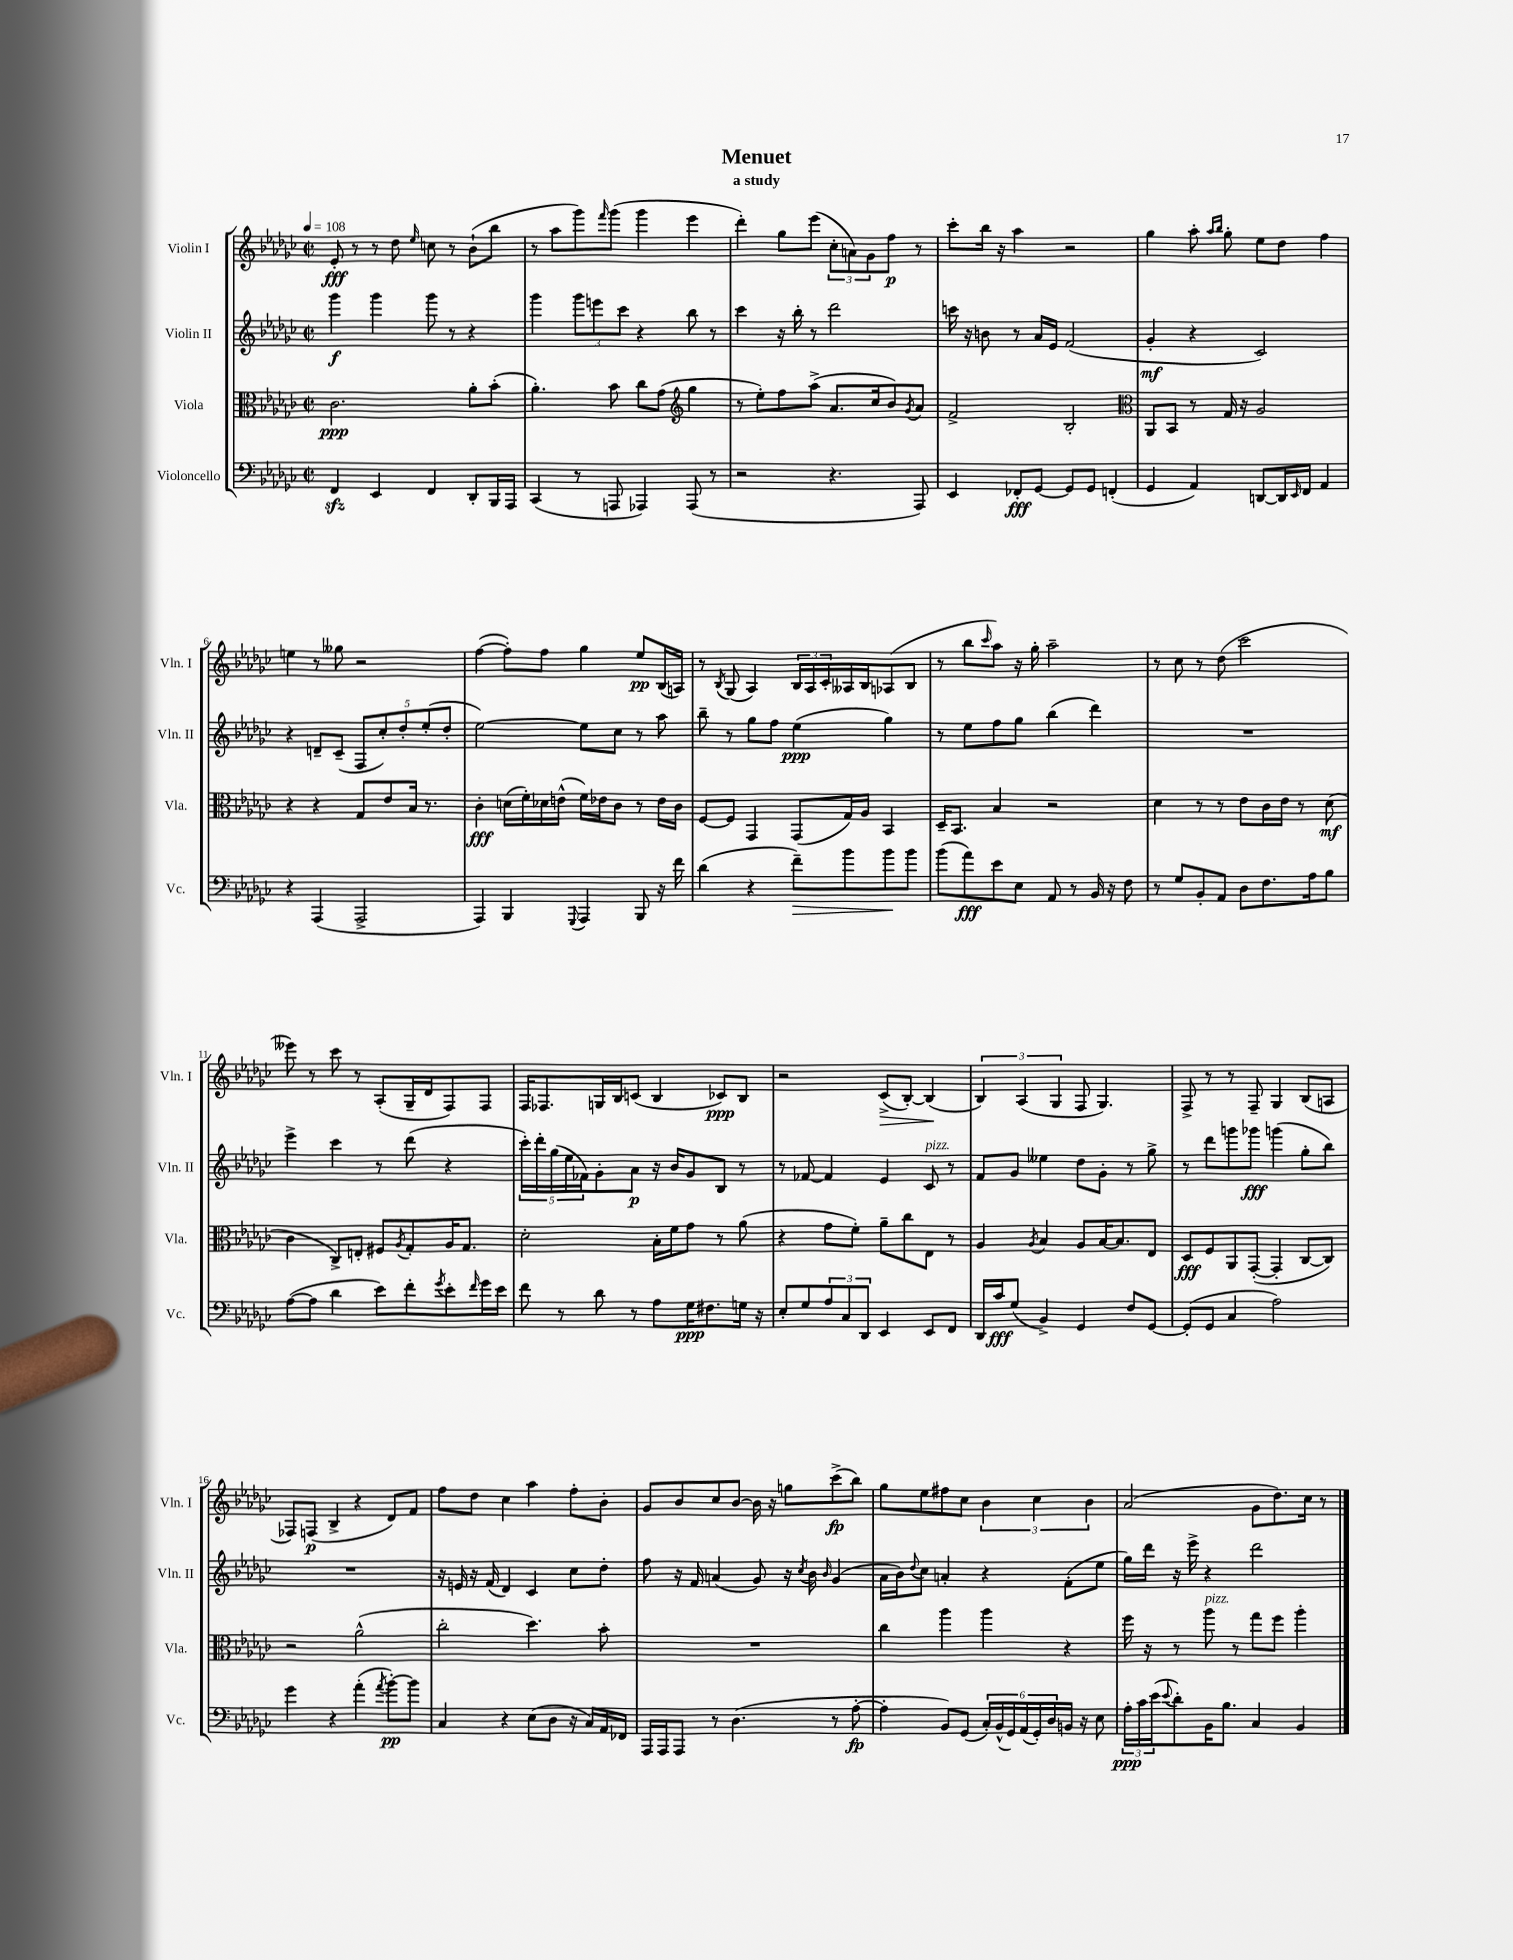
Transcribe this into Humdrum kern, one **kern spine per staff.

**kern	**dynam	**kern	**dynam	**kern	**dynam	**kern	**dynam
*part4	*part4	*part3	*part3	*part2	*part2	*part1	*part1
*staff4	*staff4	*staff3	*staff3	*staff2	*staff2	*staff1	*staff1
*I"Violoncello	*	*I"Viola	*	*I"Violin II	*	*I"Violin I	*
*I'Vc.	*	*I'Vla.	*	*I'Vln. II	*	*I'Vln. I	*
*clefF4	*	*clefC3	*	*clefG2	*	*clefG2	*
*k[b-e-a-d-g-c-]	*	*k[b-e-a-d-g-c-]	*	*k[b-e-a-d-g-c-]	*	*k[b-e-a-d-g-c-]	*
*M2/2	*	*M2/2	*	*M2/2	*	*M2/2	*
*met(c|)	*	*met(c|)	*	*met(c|)	*	*met(c|)	*
*MM108	*	*MM108	*	*MM108	*	*MM108	*
=1	=1	=1	=1	=1	=1	=1	=1
4FFzz/	.	2.c-\	ppp	4ggg-\	f	8e-'/	fff
.	.	.	.	.	.	8r	.
4EE-/	.	.	.	4ggg-\	.	8r	.
.	.	.	.	.	.	8dd-\	.
.	.	.	.	.	.	16qqee-/	.
4FF/	.	.	.	8ggg-\	.	8ccn\	.
.	.	.	.	8r	.	8r	.
8DD-'/L	.	8a-'\L	.	4r	.	(8b-`\L	.
16BBB-/L	.	(8b-'\J	.	.	.	8bb-\J	.
16AAA-/JJ	.	.	.	.	.	.	.
=2	=2	=2	=2	=2	=2	=2	=2
(4CC-/	.	4.a-'\)	.	4ggg-\	.	8r	.
.	.	.	.	.	.	8aa-\L	.
8r	.	.	.	12ggg-\L	.	8ggg-\)	.
.	.	.	.	12eeen\	.	.	.
.	.	.	.	.	.	16qqfff/	.
8AAAn/	.	8b-\	.	.	.	(8ggg-\J	.
.	.	.	.	12ccc-\J	.	.	.
4AAA-X/)	.	8cc-\L	.	4r	.	4ggg-\	.
.	.	(8g-\J	.	.	.	.	.
*	*	*clefG2	*	*	*	*	*
(8AAA-/	.	4gg-\	.	8bb-\	.	4eee-\	.
8r	.	.	.	8r	.	.	.
=3	=3	=3	=3	=3	=3	=3	=3
2r	.	8r	.	4ccc-\	.	4ddd-'\)	.
.	.	8ee-'\L)	.	.	.	.	.
.	.	8ff\	.	16r	.	8gg-\L	.
.	.	.	.	16bb-'\	.	.	.
.	.	(8aa-^\J	.	8r	.	(8eee-\J	.
4.r	.	8.a-/L	.	2ddd-\	.	12cc-'\L	.
.	.	.	.	.	.	12an\)	.
.	.	.	.	.	.	12g-\	.
.	.	16cc-/k	.	.	.	.	.
.	.	8b-/)	.	.	.	8ff\J	p
.	.	8qg-/	.	.	.	.	.
8AAA-/)	.	8a-/J	.	.	.	8r	.
=4	=4	=4	=4	=4	=4	=4	=4
4EE-/	.	2f^/	.	16cccn\	.	8ccc-'\L	.
.	.	.	.	16r	.	.	.
.	.	.	.	8bn\	.	16bb-\Jk	.
.	.	.	.	.	.	16r	.
8FF-X'/L	fff	.	.	8r	.	4aa-\	.
[8GG-/J	.	.	.	16a-/LL	.	.	.
.	.	.	.	16e-/JJ	.	.	.
8GG-/L]	.	2B-'/	.	(2f/	.	2r	.
8GG-/J	.	.	.	.	.	.	.
(4FFn'/	.	.	.	.	.	.	.
=5	=5	=5	=5	=5	=5	=5	=5
*	*	*clefC3	*	*	*	*	*
4GG-/	.	8AA-/L	.	4g-'/	mf	4gg-\	.
.	.	8BB-/J	.	.	.	.	.
4AA-/)	.	8r	.	4r	.	8aa-'\	.
.	.	.	.	.	.	16qqaa-/LL	.
.	.	.	.	.	.	16qqbb-/JJ	.
.	.	16G-/	.	.	.	8gg-'\	.
.	.	16r	.	.	.	.	.
[8DDn/L	.	2A-/	.	2c-/)	.	8ee-\L	.
16DD/L]	.	.	.	.	.	8dd-\J	.
16qqEE-/	.	.	.	.	.	.	.
16FF/JJ	.	.	.	.	.	.	.
4AA-/	.	.	.	.	.	4ff\	.
!!LO:LB:g=z
=6	=6	=6	=6	=6	=6	=6	=6
4r	.	4r	.	4r	.	4een\	.
(4AAA-/	.	4r	.	8dn~/L	.	8r	.
.	.	.	.	(8c-~/J	.	8gg--X\	.
2AAA-^/	.	8G-/L	.	10F/L	.	2r	.
.	.	.	.	10cc-'/)	.	.	.
.	.	8e-/	.	.	.	.	.
.	.	.	.	10dd-'/	.	.	.
.	.	16B-/Jk	.	.	.	.	.
.	.	.	.	(10ee-'/	.	.	.
.	.	8.r	.	.	.	.	.
.	.	.	.	10dd-'/J	.	.	.
=7	=7	=7	=7	=7	=7	=7	=7
4AAA-/)	.	4c-'\	fff	[2ee-\)	.	([4ff\	.
4BBB-/	.	(16dn\LL	.	.	.	8ff'\L])	.
.	.	16f'\)	.	.	.	.	.
.	.	16d-X\	.	.	.	8ff\J	.
.	.	(16en^^\JJ	.	.	.	.	.
8qqGGG-/	.	.	.	.	.	.	.
4AAA-/	.	16f\LL)	.	8ee-\L]	.	4gg-\	.
.	.	16e-X\J	.	.	.	.	.
.	.	8c-\J	.	8cc-\J	.	.	.
8BBB-/	.	8r	.	8r	.	8ee-/L	pp
16r	.	16e-\LL	.	8aa-\	.	(16B-/L	.
16f\	.	16c-\JJ	.	.	.	16An/JJ)	.
=8	=8	=8	=8	=8	=8	=8	=8
(4d-\	.	[8F/L	.	8bb-~\	.	8r	.
.	.	.	.	.	.	8qB-/	.
.	.	8F/J]	.	8r	.	(8G-/	.
4r	.	4GG-/	.	8gg-\L	.	4A-/)	.
.	.	.	.	8ff\J	.	.	.
!	!LO:HP:b	!	!	!	!	!	!
8f~\L)	>	(8GG-/L	.	(4ee-\	ppp	24B-/LL	.
.	.	.	.	.	.	24A-/	.
.	.	.	.	.	.	24c-'/	.
8b-\	.	16G-/L)	.	.	.	16A--X/	.
.	.	16A-/JJ	.	.	.	16B-/J	.
8b-\	.	4BB-/	.	4gg-\)	.	(8A-X/	.
8b-\J	]	.	.	.	.	8B-/J	.
=9	=9	=9	=9	=9	=9	=9	=9
(8b-\L	.	16D-~/KL	.	8r	.	8r	.
.	.	8.BB-/J	.	.	.	.	.
8a-\)	fff	.	.	8ee-\L	.	8bb-\L	.
.	.	.	.	.	.	16qqccc-/	.
8e-\	.	4B-/	.	8ff\	.	8aa-\J)	.
8E-\J	.	.	.	8gg-\J	.	16r	.
.	.	.	.	.	.	16gg-'\	.
8AA-/	.	2r	.	(4bb-\	.	2aa-~\	.
8r	.	.	.	.	.	.	.
16BB-/	.	.	.	4ddd-\)	.	.	.
16r	.	.	.	.	.	.	.
8F\	.	.	.	.	.	.	.
=10	=10	=10	=10	=10	=10	=10	=10
8r	.	4d-\	.	1r	.	8r	.
8G-/L	.	.	.	.	.	8cc-\	.
8BB-'/	.	8r	.	.	.	8r	.
8AA-/J	.	8r	.	.	.	(8dd-\	.
8D-\L	.	8e-\L	.	.	.	2ccc-\	.
8.F\	.	16c-\L	.	.	.	.	.
.	.	16e-\JJ	.	.	.	.	.
.	.	8r	.	.	.	.	.
16A-\k	.	.	.	.	.	.	.
8B-\J	.	(8d-\	mf	.	.	.	.
!!LO:LB:g=z
=11	=11	=11	=11	=11	=11	=11	=11
([8A-\L	.	4c-\	.	4eee-^\	.	8eee--X\)	.
8A-\J]	.	.	.	.	.	8r	.
4d-\	.	8C-^/L)	.	4ccc-\	.	8ccc-\	.
.	.	8En'/J	.	.	.	8r	.
8e-\L)	.	8F#X/L	.	8r	.	(8A-'/L	.
.	.	8qA-/	.	.	.	.	.
8f'\	.	8G-'/	.	(8ddd-\	.	16G-~/L	.
.	.	.	.	.	.	16d-/J	.
8qg-/	.	.	.	.	.	.	.
8e-'\	.	16A-/K	.	4r	.	8F/)	.
.	.	8.G-/J	.	.	.	.	.
16qqf/	.	.	.	.	.	.	.
16g-\L	.	.	.	.	.	8F/J	.
16e-\JJ	.	.	.	.	.	.	.
=12	=12	=12	=12	=12	=12	=12	=12
8f\	.	2d-'\	.	20ccc-'\LL)	.	16F/KL	.
.	.	.	.	20ddd-'\	.	.	.
.	.	.	.	.	.	8.F-X/	.
.	.	.	.	(20gg-\	.	.	.
8r	.	.	.	.	.	.	.
.	.	.	.	20ee-\	.	.	.
.	.	.	.	20f-X\J)	.	.	.
8d-\	.	.	.	8g-'\	.	16Gn/L	.
.	.	.	.	.	.	16B-/J	.
8r	.	.	.	8a-\J	p	(8cn/J	.
8A-\L	.	16B-'\LL	.	16r	.	4B-/	.
.	.	16f\J	.	16b-/KL	.	.	.
16G-\K	ppp	8g-\J	.	8g-/	.	.	.
8.F#X\	.	.	.	.	.	.	.
.	.	8r	.	8B-/J	.	8c-X/L)	ppp
16Gn\Jk	.	(8a-\	.	8r	.	8B-/J	.
16r	.	.	.	.	.	.	.
=13	=13	=13	=13	=13	=13	=13	=13
8E-'/L	.	4r	.	8r	.	2r	.
8G-/	.	.	.	[8f-X/	.	.	.
12A-/	.	8g-\L	.	4f-/]	.	.	.
12C-/	.	.	.	.	.	.	.
.	.	8f'\J)	.	.	.	.	.
12DD-/J	.	.	.	.	.	.	.
!	!	!	!	!	!	!	!LO:HP:b
4EE-/	.	8a-~\L	.	4e-/	.	(8c-^/L	>
.	.	8cc-\	.	.	.	[8B-'/J)	.
!	!	!	!	!LO:TX:a:i:t=pizz.	!	!	!
8EE-/L	.	8E-\J	.	8c-/	.	(4B-/]	.
8FF/J	.	8r	.	8r	.	.	.
.	.	.	.	.	.	.	]
=14	=14	=14	=14	=14	=14	=14	=14
16DD-/LL	.	4A-/	.	8f/L	.	6B-/)	.
16c-/J	fff	.	.	.	.	.	.
(8G-/J	.	.	.	8g-/J	.	.	.
.	.	.	.	.	.	(6A-/	.
.	.	8qA-/	.	.	.	.	.
4BB-^/)	.	4B-/	.	4ee--X\	.	.	.
.	.	.	.	.	.	6G-/	.
4GG-/	.	8A-/L	.	8dd-\L	.	8F/	.
.	.	[16B-/K	.	8g-'\J	.	4.G-/)	.
.	.	8.B-/]	.	.	.	.	.
8F/L	.	.	.	8r	.	.	.
[8GG-/J	.	8E-/J	.	8gg-^\	.	.	.
=15	=15	=15	=15	=15	=15	=15	=15
(8GG-'/L]	.	8D-/L	fff	8r	.	8F^/	.
8GG-/J	.	8F/	.	8ddd-\L	.	8r	.
4C-/	.	8AA-/	.	8gggn\	.	8r	.
.	.	([8GG-'/J	.	8ggg-X\J	fff	8F~/	.
2A-\)	.	4GG-'/]	.	(4gggn\	.	4G-/	.
.	.	[8C-/L	.	8gg-'\L	.	(8B-/L	.
.	.	8C-/J])	.	8bb-\J)	.	8An/J	.
!!LO:LB:g=z
=16	=16	=16	=16	=16	=16	=16	=16
4g-\	.	2r	.	1r	.	8F-X/L)	.
.	.	.	.	.	.	(8Fn/J	p
4r	.	.	.	.	.	4B-^/	.
(4a-'\	.	(2a-^^\	.	.	.	4r	.
8qa-/	.	.	.	.	.	.	.
[8b-'\L)	pp	.	.	.	.	8d-/L)	.
8b-\J]	.	.	.	.	.	8f/J	.
=17	=17	=17	=17	=17	=17	=17	=17
4C-/	.	2cc-'\	.	16r	.	8ff\L	.
.	.	.	.	16en/	.	.	.
.	.	.	.	16r	.	8dd-\J	.
.	.	.	.	(16f/	.	.	.
4r	.	.	.	4d-/)	.	4cc-\	.
(8E-\L	.	4.dd-\)	.	4c-/	.	4aa-\	.
8D-\J	.	.	.	.	.	.	.
16r	.	.	.	8cc-\L	.	8ff'\L	.
16C-/LL)	.	.	.	.	.	.	.
16AA-/	.	8b-'\	.	8dd-'\J	.	8b-'\J	.
16FF-X/JJ	.	.	.	.	.	.	.
=18	=18	=18	=18	=18	=18	=18	=18
16AAA-/LL	.	1r	.	8ff\	.	8g-/L	.
16AAA-/J	.	.	.	.	.	.	.
8AAA-/J	.	.	.	16r	.	8b-/	.
.	.	.	.	16f/	.	.	.
8r	.	.	.	(4an/	.	8cc-/	.
(4.D-\	.	.	.	.	.	[8b-/J	.
.	.	.	.	8g-/)	.	16b-\]	.
.	.	.	.	.	.	16r	.
.	.	.	.	16r	.	8ggn\L	.
.	.	.	.	8qcc-/	.	.	.
.	.	.	.	16b-\	.	.	.
.	.	.	.	16qqb-/	.	.	.
8r	.	.	.	(4g-/	.	(8ccc-^\	fp
[8A-'\	fp	.	.	.	.	8bb-\J)	.
=19	=19	=19	=19	=19	=19	=19	=19
4A-'\]	.	4cc-\	.	16a-\LL	.	8gg-\L	.
.	.	.	.	16b-\J)	.	.	.
.	.	.	.	8qqdd-/	.	.	.
.	.	.	.	8cc-\J	.	8ee-\	.
8BB-/L)	.	4aa-\	.	4an'/	.	8ff#X\	.
(8GG-/J	.	.	.	.	.	8cc-\J	.
24C-'/LL)	.	4aa-\	.	4r	.	6b-\	.
(24BB-^^/	.	.	.	.	.	.	.
24GG-/)	.	.	.	.	.	.	.
(24AA-/	.	.	.	.	.	.	.
24GG-'/)	.	.	.	.	.	6cc-\	.
24D-/	.	.	.	.	.	.	.
16BBn/JJ	.	4r	.	(8f'\L	.	.	.
16r	.	.	.	.	.	.	.
.	.	.	.	.	.	6b-\	.
8E-\	.	.	.	8ee-\J	.	.	.
=20	=20	=20	=20	=20	=20	=20	=20
24A-'\LL	ppp	16ff\	.	16gg-\LL)	.	(2a-/	.
24c-\	.	.	.	.	.	.	.
.	.	16r	.	16ddd-\JJ	.	.	.
(24e-\J	.	.	.	.	.	.	.
8qqe-/	.	.	.	.	.	.	.
8d-'\)	.	8r	.	16r	.	.	.
.	.	.	.	16eee-^\	.	.	.
!	!	!LO:TX:a:i:t=pizz.	!	!	!	!	!
16BB-\K	.	8aa-\	.	4r	.	.	.
8.B-\J	.	.	.	.	.	.	.
.	.	8r	.	.	.	.	.
4C-/	.	8gg-\L	.	2ddd-\	.	8g-\L	.
.	.	8ff\J	.	.	.	8.dd-\)	.
4BB-/	.	4aa-'\	.	.	.	.	.
.	.	.	.	.	.	16cc-\Jk	.
.	.	.	.	.	.	8r	.
==	==	==	==	==	==	==	==
*-	*-	*-	*-	*-	*-	*-	*-
